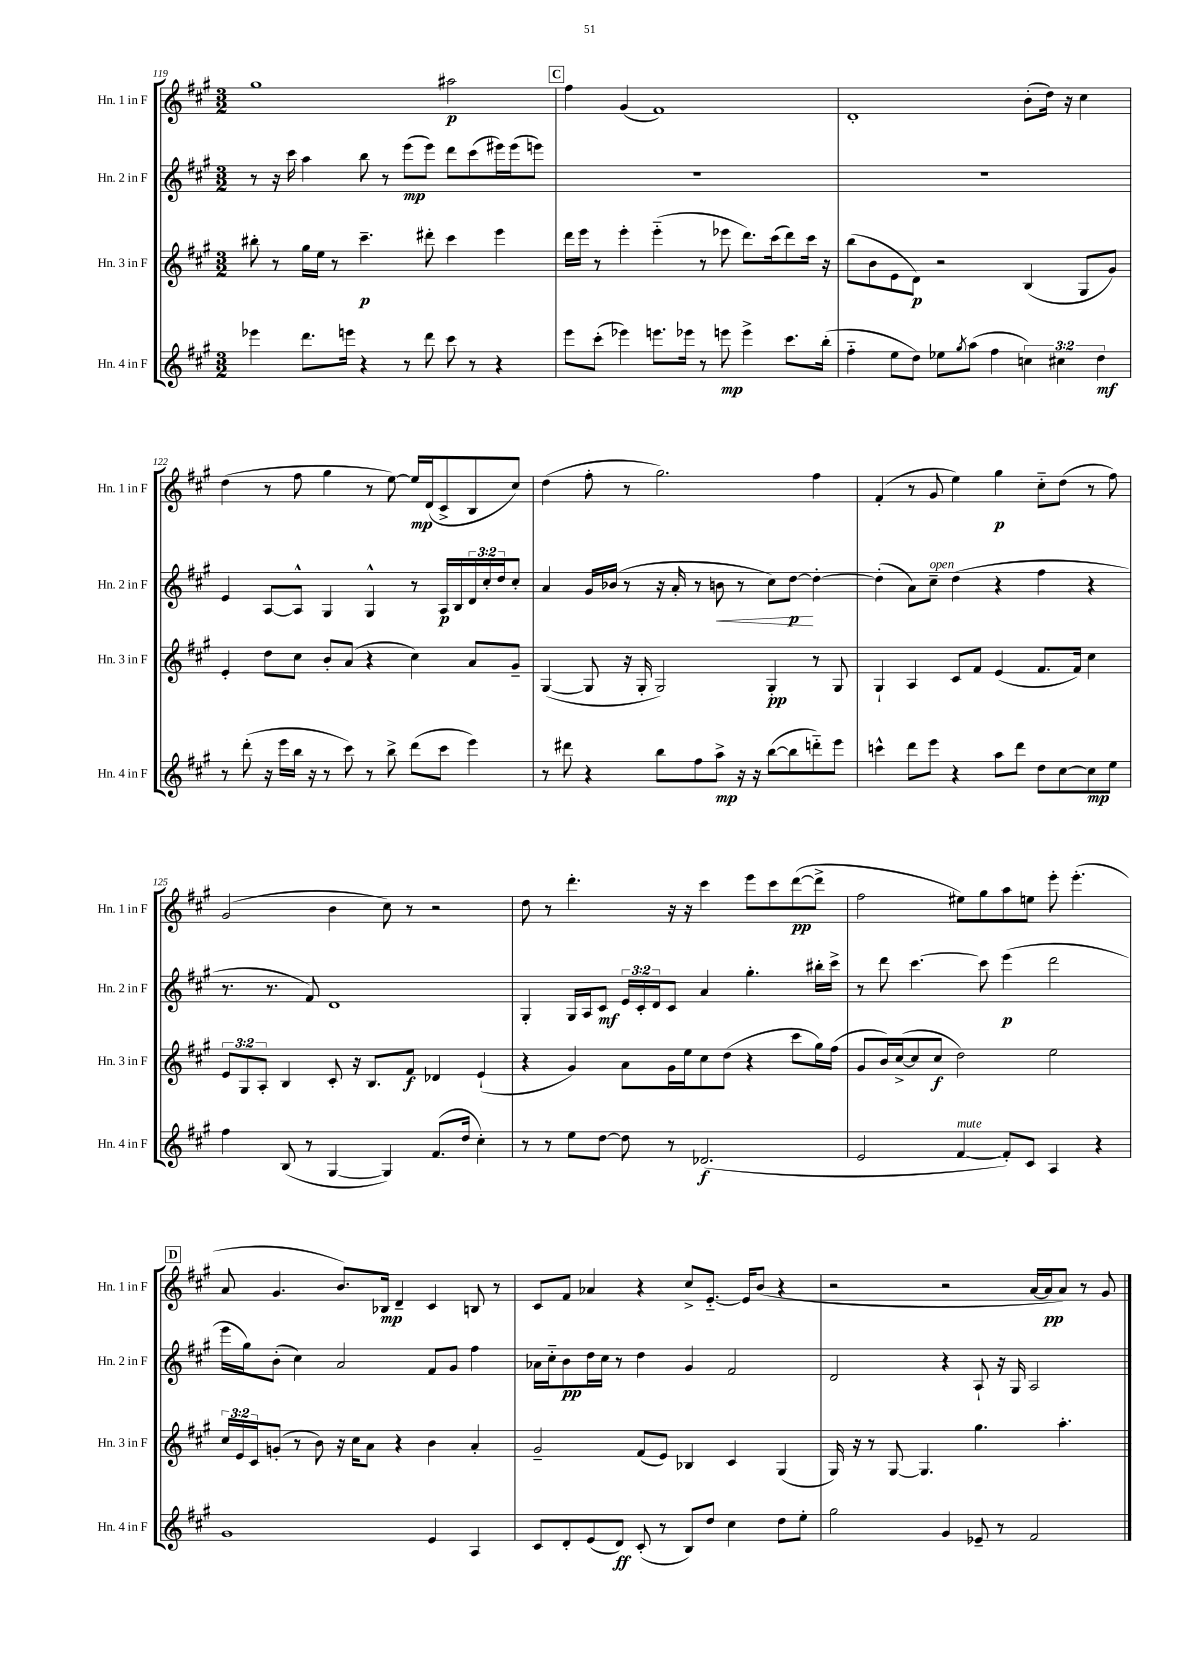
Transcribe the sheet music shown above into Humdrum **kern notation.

**kern	**dynam	**kern	**dynam	**kern	**dynam	**kern	**dynam
*part4	*part4	*part3	*part3	*part2	*part2	*part1	*part1
*staff4	*staff4	*staff3	*staff3	*staff2	*staff2	*staff1	*staff1
*I"Hn. 4 in F	*	*I"Hn. 3 in F	*	*I"Hn. 2 in F	*	*I"Hn. 1 in F	*
*I'Hn. 4 in F	*	*I'Hn. 3 in F	*	*I'Hn. 2 in F	*	*I'Hn. 1 in F	*
*clefG2	*	*clefG2	*	*clefG2	*	*clefG2	*
*k[f#c#g#]	*	*k[f#c#g#]	*	*k[f#c#g#]	*	*k[f#c#g#]	*
*M3/2	*	*M3/2	*	*M3/2	*	*M3/2	*
=119	=119	=119	=119	=119	=119	=119	=119
4eee-X\	.	8bb#X'\	.	8r	.	1gg#	.
.	.	8r	.	16r	.	.	.
.	.	.	.	16ccc#\	.	.	.
8.ddd\L	.	16gg#\LL	.	4aa\	.	.	.
.	.	16ee\JJ	.	.	.	.	.
.	.	8r	.	.	.	.	.
16eeen\Jk	.	.	.	.	.	.	.
4r	.	4.ccc#~\	p	8bb\	.	.	.
.	.	.	.	8r	.	.	.
8r	.	.	.	(8eee\L	mp	.	.
8ddd\	.	8ddd#X'\	.	8eee\J)	.	.	.
8ccc#\	.	4ccc#\	.	8ddd\L	.	2aa#X\	p
8r	.	.	.	(8ccc#\	.	.	.
4r	.	4eee\	.	16eee#X\L)	.	.	.
.	.	.	.	(16eee#\J	.	.	.
.	.	.	.	8eeen\J)	.	.	.
!!LO:REH:place=s1:t=C
=120	=120	=120	=120	=120	=120	=120	=120
8eee\L	.	16ddd\LL	.	1.r	.	4ff#\	.
.	.	16eee\JJ	.	.	.	.	.
(8ccc#'\J	.	8r	.	.	.	.	.
4eee-X\)	.	4eee'\	.	.	.	(4g#/	.
8.eeen\L	.	(4eee\	.	.	.	1f#)	.
16eee-X\Jk	.	.	.	.	.	.	.
8r	.	8r	.	.	.	.	.
8eeen\	mp	8eee-X\	.	.	.	.	.
4eee^\	.	8.ddd\L)	.	.	.	.	.
.	.	(16ccc#\k	.	.	.	.	.
8.ccc#\L	.	8ddd\)	.	.	.	.	.
.	.	16ccc#\Jk	.	.	.	.	.
(16bb'\Jk	.	16r	.	.	.	.	.
=121	=121	=121	=121	=121	=121	=121	=121
4ff#\	.	(8bb\L	.	1.r	.	1d'	.
.	.	8b\	.	.	.	.	.
8ee\L	.	8e\	.	.	.	.	.
8dd\J)	.	8d\J)	p	.	.	.	.
8ee-X\L	.	2r	.	.	.	.	.
8qgg#/	.	.	.	.	.	.	.
(8aa\J	.	.	.	.	.	.	.
4ff#\	.	.	.	.	.	.	.
6ccn\)	.	(4B/	.	.	.	(8b'\L	.
.	.	.	.	.	.	16dd\Jk)	.
6cc#X\	.	.	.	.	.	.	.
.	.	.	.	.	.	16r	.
.	.	8G#/L	.	.	.	4cc#\	.
6dd\	mf	.	.	.	.	.	.
.	.	8g#/J)	.	.	.	.	.
!!LO:LB:g=z
=122	=122	=122	=122	=122	=122	=122	=122
8r	.	4e'/	.	4e/	.	(4dd\	.
(8ddd'\	.	.	.	.	.	.	.
16r	.	8dd\L	.	[8A/L	.	8r	.
16eee\LL	.	.	.	.	.	.	.
16bb\JJ	.	8cc#\J	.	8A^^/J]	.	8ff#\	.
16r	.	.	.	.	.	.	.
8r	.	8b'/L	.	4G#/	.	4gg#\	.
8ccc#\)	.	(8a/J	.	.	.	.	.
8r	.	4r	.	4G#^^/	.	8r	.
8bb^\	.	.	.	.	.	[8ee\)	.
(8ddd\L	.	4cc#\)	.	8r	.	16ee/LL]	mp
.	.	.	.	.	.	(16d/J	.
8ccc#\J	.	.	.	16A/LL	p	8c#^/	.
.	.	.	.	16B/	.	.	.
4eee\)	.	8a/L	.	24d/	.	8B/	.
.	.	.	.	24cc#'/	.	.	.
.	.	.	.	24dd/J	.	.	.
.	.	8g#~/J	.	8cc#'/J	.	8cc#/J)	.
=123	=123	=123	=123	=123	=123	=123	=123
8r	.	([4G#/	.	4a/	.	(4dd\	.
8ddd#X\	.	.	.	.	.	.	.
4r	.	8G#/]	.	16g#/LL	.	8ff#'\	.
.	.	.	.	(16b-X/JJ	.	.	.
.	.	16r	.	8r	.	8r	.
.	.	16G#'/	.	.	.	.	.
8bb\L	.	2G#/)	.	16r	.	2.gg#\)	.
.	.	.	.	16a'/	.	.	.
8ff#\	.	.	.	8r	.	.	.
!	!	!	!	!	!LO:HP:b	!	!
8aa^\J	mp	.	.	8bn\	<	.	.
16r	.	.	.	8r	.	.	.
16r	.	.	.	.	.	.	.
([8bb\L	.	4G#'/	pp	8cc#\L)	.	.	.
8bb\]	.	.	.	[8dd\J	p	.	.
8dddn\)	.	8r	.	4dd'\_	[	4ff#\	.
8eee\J	.	8G#/	.	.	.	.	.
=124	=124	=124	=124	=124	=124	=124	=124
4cccn^^\	.	4G#`/	.	(4dd'\]	.	(4f#'/	.
8ddd\L	.	4A/	.	8a\L)	.	8r	.
!	!	!	!	!LO:TX:a:i:t=open	!	!	!
8eee\J	.	.	.	8cc#~\J	.	8g#/	.
4r	.	8c#/L	.	(4dd\	.	4ee\)	.
.	.	8f#/J	.	.	.	.	.
8aa\L	.	(4e/	.	4r	.	4gg#\	p
8ddd\J	.	.	.	.	.	.	.
8dd\L	.	8.f#/L	.	4ff#\	.	8cc#\L	.
[8cc#\	.	.	.	.	.	(8dd\J	.
.	.	16f#/Jk)	.	.	.	.	.
8cc#\]	mp	4cc#\	.	4r	.	8r	.
8ee\J	.	.	.	.	.	8ff#\)	.
!!LO:LB:g=z
=125	=125	=125	=125	=125	=125	=125	=125
4ff#\	.	12e/L	.	8.r	.	(2g#/	.
.	.	12G#/	.	.	.	.	.
.	.	12A'/J	.	.	.	.	.
.	.	.	.	8.r	.	.	.
(8B/	.	4B/	.	.	.	.	.
8r	.	.	.	8f#/)	.	.	.
[4G#/	.	8c#'/	.	1d	.	4b\	.
.	.	16r	.	.	.	.	.
.	.	8.B/L	.	.	.	.	.
4G#/])	.	.	.	.	.	8cc#\)	.
.	.	8f#/J	f	.	.	8r	.
(8.f#/L	.	4d-X/	.	.	.	2r	.
16dd/Jk	.	.	.	.	.	.	.
4cc#'\)	.	(4e`/	.	.	.	.	.
=126	=126	=126	=126	=126	=126	=126	=126
8r	.	4r	.	4G#'/	.	8dd\	.
8r	.	.	.	.	.	8r	.
8ee\L	.	4g#/)	.	16G#/LL	.	4.ddd'\	.
.	.	.	.	16A/J	.	.	.
[8dd\J	.	.	.	8c#/J	mf	.	.
8dd\]	.	8a\L	.	24e/LL	.	.	.
.	.	.	.	24c#'/	.	.	.
.	.	.	.	24d/J	.	.	.
8r	.	16g#\L	.	8c#/J	.	16r	.
.	.	16ee\J	.	.	.	16r	.
(2.d-X/	f	8cc#\	.	4a/	.	4ccc#\	.
.	.	(8dd\J	.	.	.	.	.
.	.	4r	.	4.gg#'\	.	8eee\L	.
.	.	.	.	.	.	8ccc#\	.
.	.	8ccc#\L	.	.	.	([8ddd\	pp
.	.	16gg#\L)	.	16bb#X'\LL	.	8ddd^\J]	.
.	.	(16ff#\JJ	.	16ccc#^\JJ	.	.	.
=127	=127	=127	=127	=127	=127	=127	=127
2e/	.	8g#/L	.	8r	.	2ff#\	.
.	.	16b/L)	.	8ddd\	.	.	.
.	.	([16cc#^/J	.	.	.	.	.
.	.	8cc#/]	.	[4.ccc#\	.	.	.
.	.	8cc#/J	f	.	.	.	.
!LO:TX:a:i:t=mute	!	!	!	!	!	!	!
[4f#/	.	2dd\)	.	.	.	8ee#X\L)	.
.	.	.	.	8ccc#\]	.	8gg#\	.
8f#'/L])	.	.	.	(4eee\	p	8aa\	.
8c#/J	.	.	.	.	.	8een\J	.
4A/	.	2ee\	.	2ddd\	.	8eee'\	.
.	.	.	.	.	.	(4.eee'\	.
4r	.	.	.	.	.	.	.
!!LO:LB:g=z
!!LO:REH:place=s1:t=D
=128	=128	=128	=128	=128	=128	=128	=128
1g#	.	24cc#/LL	.	16eee\LL	.	8a/	.
.	.	24e/	.	.	.	.	.
.	.	.	.	16gg#\J)	.	.	.
.	.	24c#/J	.	.	.	.	.
.	.	(8gn'/J	.	(8b'\J	.	4.g#/	.
.	.	8r	.	4cc#\)	.	.	.
.	.	8b\)	.	.	.	.	.
.	.	16r	.	2a/	.	8.b/L)	.
.	.	16cc#\KL	.	.	.	.	.
.	.	8a\J	.	.	.	.	.
.	.	.	.	.	.	16B-X/Jk	mp
.	.	4r	.	.	.	4d~/	.
4e/	.	4b\	.	8f#/L	.	4c#/	.
.	.	.	.	8g#/J	.	.	.
4A/	.	4a'/	.	4ff#\	.	8Bn/	.
.	.	.	.	.	.	8r	.
=129	=129	=129	=129	=129	=129	=129	=129
8c#/L	.	2g#~/	.	16a-X\LL	.	8c#/L	.
.	.	.	.	16cc#\J	.	.	.
8d'/	.	.	.	8b\	pp	8f#/J	.
(8e/	.	.	.	16dd\L	.	4a-X/	.
.	.	.	.	16cc#\JJ	.	.	.
8d/J)	ff	.	.	8r	.	.	.
(8c#'/	.	(8f#/L	.	4dd\	.	4r	.
8r	.	8e/J)	.	.	.	.	.
8B/L)	.	4B-X/	.	4g#/	.	8cc#^/L	.
8dd/J	.	.	.	.	.	[8.e/J	.
4cc#\	.	4c#/	.	2f#/	.	.	.
.	.	.	.	.	.	16e/KL]	.
.	.	.	.	.	.	(8b/J	.
8dd\L	.	(4G#/	.	.	.	4r	.
8ee'\J	.	.	.	.	.	.	.
=130	=130	=130	=130	=130	=130	=130	=130
2gg#\	.	16G#/)	.	2d/	.	2r	.
.	.	16r	.	.	.	.	.
.	.	8r	.	.	.	.	.
.	.	[8G#/	.	.	.	.	.
.	.	4.G#/]	.	.	.	.	.
4g#/	.	.	.	4r	.	2r	.
8e-X~/	.	4.gg#\	.	8A`/	.	.	.
8r	.	.	.	16r	.	.	.
.	.	.	.	16G#/	.	.	.
2f#/	.	.	.	2A/	.	[16a/LL	.
.	.	.	.	.	.	16a/J]	pp
.	.	4.aa'\	.	.	.	8a/J)	.
.	.	.	.	.	.	8r	.
.	.	.	.	.	.	8g#/	.
==	==	==	==	==	==	==	==
*-	*-	*-	*-	*-	*-	*-	*-
